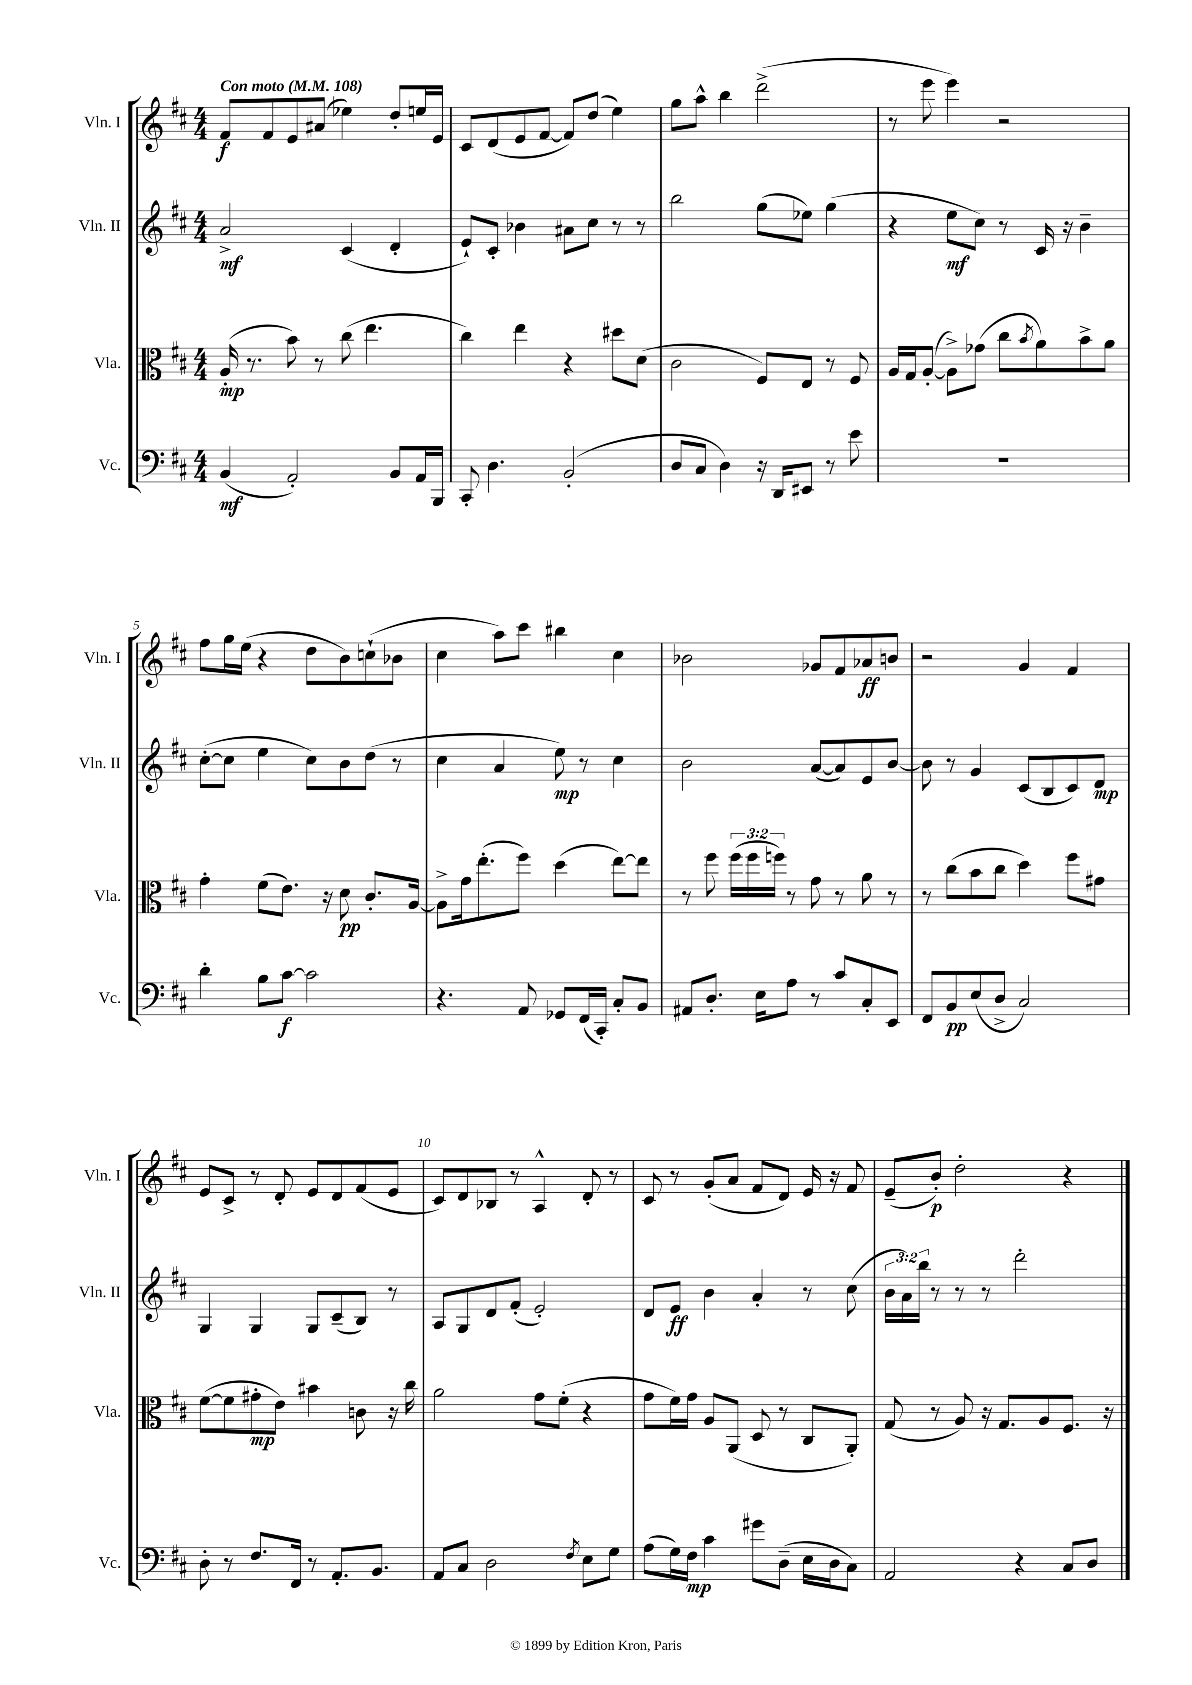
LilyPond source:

<<
\new StaffGroup <<
\new Staff = "s0" \with { instrumentName = "Vln. I" shortInstrumentName = "Vln. I" } {
    \clef treble \key d \major \numericTimeSignature \time 4/4 \tempo "Con moto" 4 = 108
    fis'8\f fis'8 e'8 ais'8( ees''4) d''8-. e''16 e'16 |
    cis'8 d'8( e'8 fis'8~ fis'8) d''8( e''4) |
    g''8 a''8-^ b''4 d'''2->( |
    r8 e'''8 e'''4) r2 |
    fis''8 g''16 e''16( r4 d''8 b'8) c''8-!( bes'8 |
    cis''4 a''8) cis'''8 bis''4 cis''4 |
    bes'2 ges'8 fis'8 aes'8\ff b'8 |
    r2 g'4 fis'4 |
    e'8 cis'8-> r8 d'8-. e'8 d'8 fis'8( e'8 |
    cis'8) d'8 bes8 r8 a4-^ d'8-. r8 |
    cis'8 r8 g'8-.( a'8 fis'8 d'8) e'16 r16 fis'8 |
    e'8--( b'8-.\p) d''2-. r4 \bar "|." |
}
\new Staff = "s1" \with { instrumentName = "Vln. II" shortInstrumentName = "Vln. II" } {
    \clef treble \key d \major \numericTimeSignature \time 4/4 \override Staff.TupletNumber.text = #tuplet-number::calc-fraction-text
    a'2->\mf cis'4( d'4-. |
    e'8-!) cis'8-. bes'4 ais'8 cis''8 r8 r8 |
    b''2 g''8( ees''8) g''4( |
    r4 e''8\mf cis''8) r8 cis'16 r16 b'4-- |
    cis''8~-.( cis''8 e''4 cis''8) b'8 d''8( r8 |
    cis''4 a'4 e''8\mp) r8 cis''4 |
    b'2 a'8~( a'8) e'8 b'8~ |
    b'8 r8 g'4 cis'8( b8 cis'8) d'8\mp |
    g4 g4 g8 cis'8--( b8) r8 |
    a8 g8 d'8 fis'8-.( e'2-.) |
    d'8 e'8\ff b'4 a'4-. r8 cis''8( |
    \tuplet 3/2 { b'16 a'16) b''16 } r8 r8 r8 d'''2-. \bar "|." |
}
\new Staff = "s2" \with { instrumentName = "Vla." shortInstrumentName = "Vla." } {
    \clef alto \key d \major \numericTimeSignature \time 4/4 \override Staff.TupletNumber.text = #tuplet-number::calc-fraction-text
    a16-.\mp( r8. b'8) r8 cis''8( e''4. |
    cis''4) e''4 r4 dis''8 d'8( |
    cis'2 fis8) e8 r8 fis8 |
    a16 g16 a8~-.( a8->) ges'8( cis''8 \acciaccatura { b'8 } a'8) b'8-> a'8 |
    g'4-. fis'8( e'8.) r16 d'8\pp cis'8.-. a16~ |
    a8-> g'16 e''8.-.( fis''8) d''4( e''8~) e''8 |
    r8 fis''8 \tuplet 3/2 { fis''16( fis''16 f''16) } r8 g'8 r8 a'8 r8 |
    r8 cis''8( b'8 cis''8 d''4) fis''8 gis'8 |
    fis'8~( fis'8 gis'8-.\mp e'8) bis'4 c'8 r16 cis''16 |
    a'2 g'8 fis'8-.( r4 |
    g'8 fis'16) g'16 a8 a,8( d8 r8 cis8 a,8-.) |
    g8( r8 a8) r16 g8. a8 fis8. r16 \bar "|." |
}
\new Staff = "s3" \with { instrumentName = "Vc." shortInstrumentName = "Vc." } {
    \clef bass \key d \major \numericTimeSignature \time 4/4
    b,4\mf( a,2-.) b,8 a,16 b,,16 |
    cis,8-. d4. b,2-.( |
    d8 cis8 d4) r16 d,16 eis,8 r8 e'8 |
    R1 |
    d'4-. b8 cis'8~\f cis'2 |
    r4. a,8 ges,8 fis,16( cis,16-.) cis8-. b,8 |
    ais,8 d8.-. e16 a8 r8 cis'8 cis8-. e,8 |
    fis,8 b,8\pp e8( d8-> cis2) |
    d8-. r8 fis8. fis,16 r8 a,8.-. b,8. |
    a,8 cis8 d2 \acciaccatura { fis8 } e8 g8 |
    a8( g16) fis16\mp cis'4 gis'8 d8--( e16 d16 cis8) |
    a,2 r4 cis8 d8 \bar "|." |
}
>>
>>
\layout { \context { \Score \override BarNumber.break-visibility = ##(#f #t #t) barNumberVisibility = #(every-nth-bar-number-visible 5) } }
